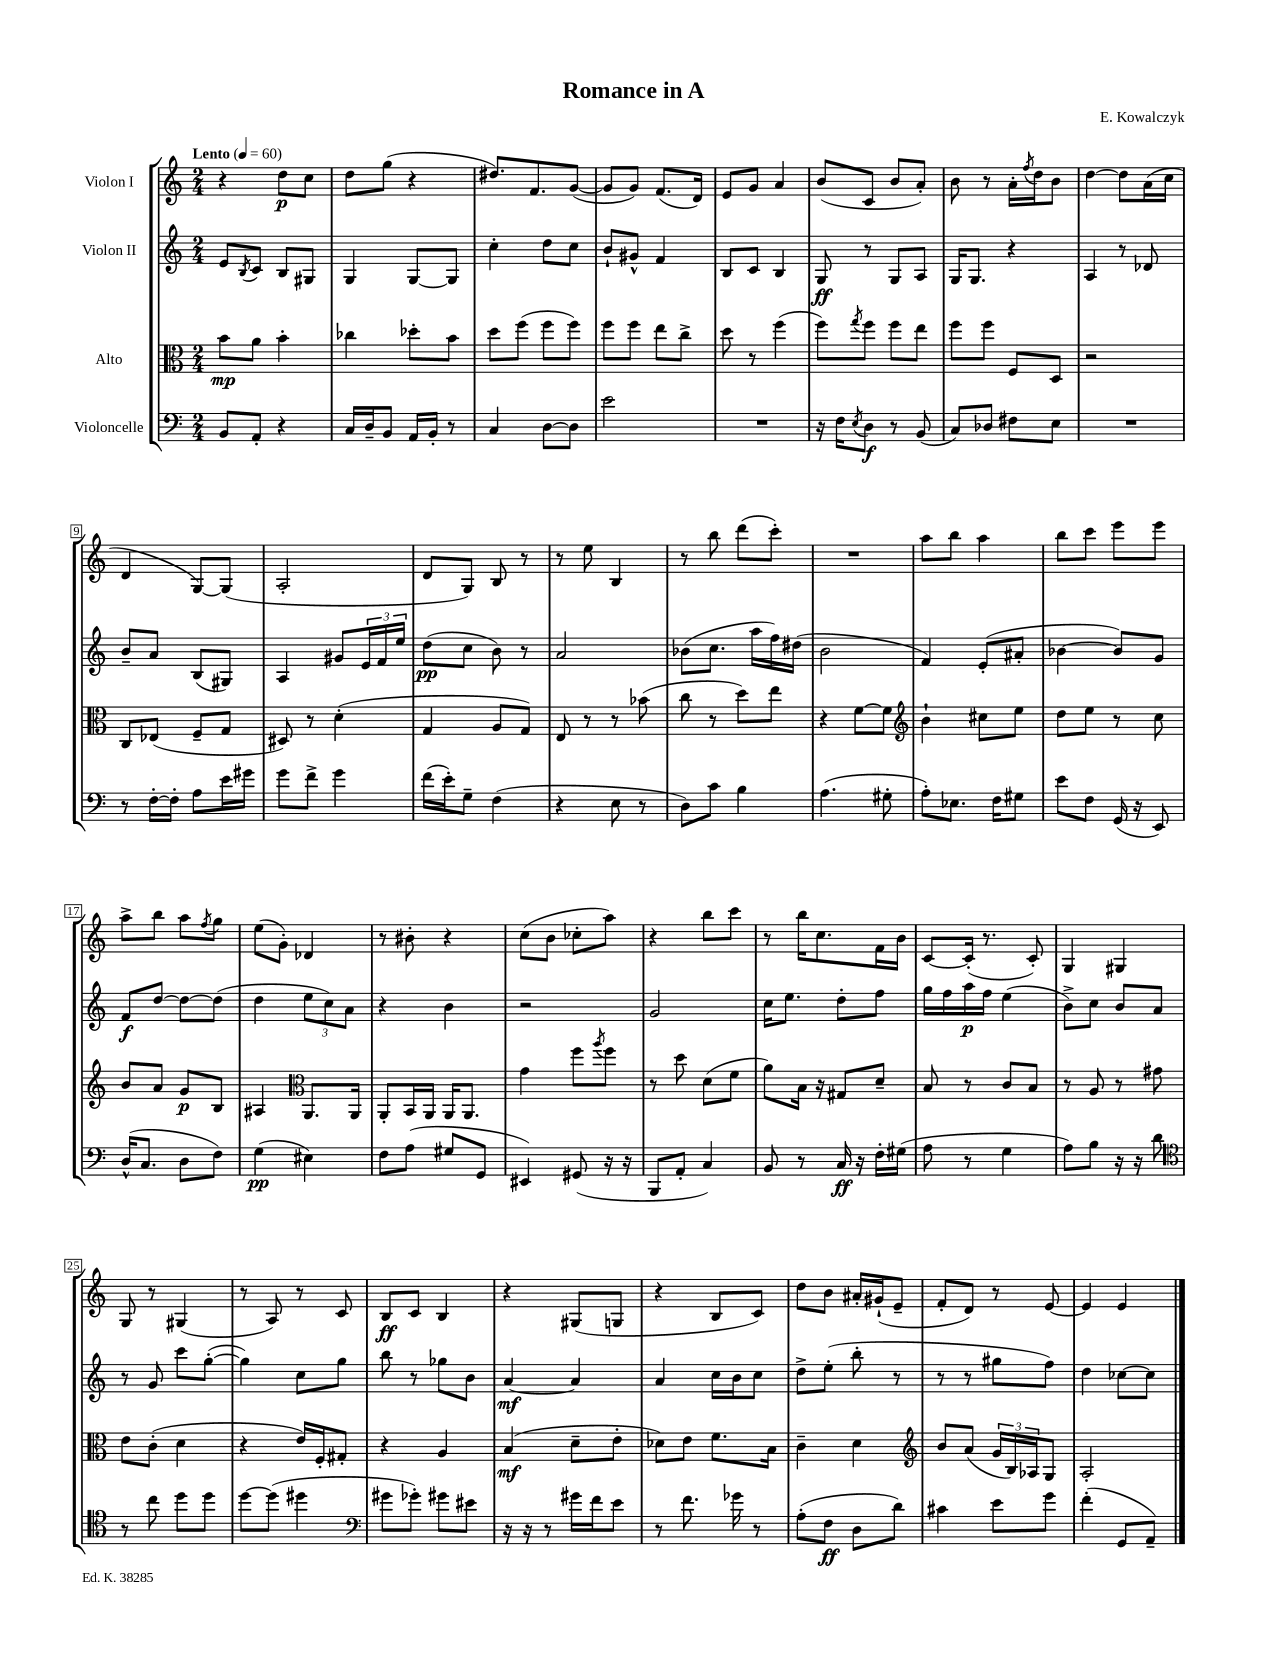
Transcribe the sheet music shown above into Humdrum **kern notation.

**kern	**kern	**kern	**kern
*staff4	*staff3	*staff2	*staff1
*clefF4	*clefC3	*clefG2	*clefG2
*k[]	*k[]	*k[]	*k[]
*M2/4	*M2/4	*M2/4	*M2/4
*MM60	*MM60	*MM60	*MM60
8BB/L	8b\L	8e/L	4r
.	.	8qB/	.
8AA'/J	8a\J	8c/J	.
4r	4b'\	8B/L	8dd\L
.	.	8G#/J	8cc\J
=	=	=	=
16C/LL	4cc-\	4G/	8dd\L
16D~/J	.	.	.
8BB/J	.	.	(8gg\J
16AA/LL	8dd-'\L	[8G/L	4r
16BB'/JJ	.	.	.
8r	8b\J	8G/]J	.
=	=	=	=
4C/	8dd\L	4cc'\	8.dd#/L)
.	(8ff\J	.	.
.	.	.	8.f/
[8D\L	8ff\L	8dd\L	.
8D\]J	8ff\J)	8cc\J	([8g/J
=	=	=	=
2e\	8ff\L	8b`/L	8g/]L
.	8ff\J	8g#^^/J	8g/J)
.	8ee\L	4f/	(8.f/L
.	8cc^\J	.	.
.	.	.	16d/Jk)
=	=	=	=
2r	8dd\	8B/L	8e/L
.	8r	8c/J	8g/J
.	(4ff\	4B/	4a/
=	=	=	=
16r	8ff\L)	8G/	(8b/L
16F\LK	.	.	.
8qE/	8qgg/	.	.
8D\J	8ff\J	8r	8c/J
8r	8ff\L	8G/L	8b/L
(8BB/	8ee\J	8A/J	8a'/J)
=	=	=	=
8C/L)	8ff\L	16G/LK	8b\
.	.	8.G/J	.
8D-/J	8ff\J	.	8r
8F#\L	8F/L	4r	16a'\LL
.	.	.	8qff/
.	.	.	16dd\J
8E\J	8D/J	.	8b\J
=	=	=	=
2r	2r	4A/	[4dd\
.	.	8r	8dd\]L
.	.	8d-/	(16a\L
.	.	.	16cc\JJ
=	=	=	=
8r	8C/L	8b~/L	4d/
[16F'\LL	(8E-/J	8a/J	.
16F'\]JJ	.	.	.
8A\L	8F~/L	(8B/L	[8G/L)
16e\L	8G/J	8G#/J)	(8G/]J
16g#\JJ	.	.	.
=	=	=	=
8g\L	8D#/)	4A/	2A'/
8f^\J	8r	.	.
4g\	(4d'\	8g#/L	.
.	.	24e/L	.
.	.	24f/	.
.	.	24ee/JJ	.
=	=	=	=
(16f\LL	4G/	(8dd\L	8d/L
16e'\J)	.	.	.
8G~\J	.	8cc\J	8G/J)
(4F\	8A/L	8b\)	8B/
.	8G/J)	8r	8r
=	=	=	=
4r	8E/	2a/	8r
.	8r	.	8ee\
8E\	8r	.	4B/
8r	(8b-\	.	.
=	=	=	=
8D\L)	8cc\	(8b-\L	8r
8c\J	8r	8.cc\J	8bb\
4B\	8dd\L)	.	(8ddd\L
.	.	16aa\LL	.
.	8ee\J	16ff\)	8ccc'\J)
.	.	(16dd#\JJ	.
=	=	=	=
(4.A\	4r	2b\	2r
.	[8f\L	.	.
8G#'\	8f\]J	.	.
=	=	=	=
*	*clefG2	*	*
8A'\L)	4b`\	4f/)	8aa\L
8.E-\J	.	.	8bb\J
.	8cc#\L	(8e'/L	4aa\
16F\LK	.	.	.
8G#\J	8ee\J	8a#'/J	.
=	=	=	=
8e\L	8dd\L	[4b-\	8bb\L
8F\J	8ee\J	.	8ccc\J
(16GG/	8r	8b-/]L)	8eee\L
16r	.	.	.
8EE/)	8cc\	8g/J	8eee\J
=	=	=	=
(16D^^/LK	8b/L	8f/L	8aa^\L
8.C/J	.	.	.
.	8a/J	[8dd/J	8bb\J
8D\L	8g/L	8dd\_L	8aa\L
.	.	.	8qff/
8F\J)	8B/J	(8dd\]J	8gg\J
=	=	=	=
(4G\	4A#/	4dd\	(8ee\L
.	.	.	8g'\J)
*	*clefC3	*	*
4E#\)	8.AA/L	12ee\L	4d-/
.	.	12cc\)	.
.	.	12a\J	.
.	16AA/Jk	.	.
=	=	=	=
8F\L	8AA'/L	4r	8r
(8A\J	16BB/L	.	8b#'\
.	16AA/JJ	.	.
8G#/L	16AA/LK	4b\	4r
.	8.AA/J	.	.
8GG/J	.	.	.
=	=	=	=
4EE#/)	4g\	2r	(8cc\L
.	.	.	8b\J
(8GG#/	8ff\L	.	8cc-'\L
.	8qaa/	.	.
16r	8ff\J	.	8aa\J)
16r	.	.	.
=	=	=	=
8BBB/L	8r	2g/	4r
8AA'/J	8dd\	.	.
4C/)	(8d\L	.	8bb\L
.	8f\J	.	8ccc\J
=	=	=	=
8BB/	8a\L)	16cc\LK	8r
.	.	8.ee\J	.
8r	16B\Jk	.	16bb\LK
.	16r	.	8.cc\
16C/	8G#/L	8dd'\L	.
16r	.	.	.
16F'\LL	8d~/J	8ff\J	16f\L
(16G#\JJ	.	.	16b\JJ
=	=	=	=
8A\	8B/	16gg\LL	[8c/L
.	.	16ff\	.
8r	8r	16aa\	(16c'/]Jk
.	.	16ff\JJ	8.r
4G\	8c/L	(4ee\	.
.	8B/J	.	8c'/)
=	=	=	=
8A\L)	8r	8b^\L)	4G/
8B\J	8A/	8cc\J	.
16r	8r	8b/L	4G#/
16r	.	.	.
8d\	8g#\	8a/J	.
=	=	=	=
*clefC4	*	*	*
8r	8e\L	8r	8G/
8cc\	(8c'\J	8g/	8r
8dd\L	4d\	8ccc\L	(4G#/
8dd\J	.	([8gg'\J	.
=	=	=	=
[8dd\L	4r	4gg\])	8r
(8dd\]J	.	.	8A/)
4dd#\	16e/LL)	8cc\L	8r
.	16F'/J	.	.
.	8G#'/J	8gg\J	8c/
=	=	=	=
*clefF4	*	*	*
8g#\L	4r	8bb\	8B/L
8g-'\J)	.	8r	8c/J
8g#\L	4A/	8gg-\L	4B/
8e#\J	.	8b\J	.
=	=	=	=
16r	(4B/	[4a/	4r
16r	.	.	.
8r	.	.	.
16g#\LL	8d~\L	4a/]	(8G#/L
16f\J	.	.	.
8e\J	8e'\J	.	8G/J
=	=	=	=
8r	8d-\L)	4a/	4r
8.f\	8e\J	.	.
.	8.f\L	16cc\LL	8B/L
16g-\	.	16b\J	.
8r	.	8cc\J	8c/J)
.	16B\Jk	.	.
=	=	=	=
(8A'\L	4c~\	8dd^\L	8dd\L
8F\J	.	(8ee'\J	8b\J
8D\L	4d\	8bb'\	16a#'/LL
.	.	.	(16g#`/J
8d\J)	.	8r	8e~/J
=	=	=	=
*	*clefG2	*	*
4c#\	8b/L	8r	8f'/L
.	(8a/J	8r	8d/J)
8e\L	24g/LL	8gg#\L	8r
.	24B/)	.	.
.	24A-/J	.	.
8g\J	8G/J	8ff\J)	[8e/
=	=	=	=
(4f'\	2A'/	4dd\	4e/]
8GG/L	.	[8cc-\L	4e/
8AA~/J)	.	8cc-\]J	.
==	==	==	==
*-	*-	*-	*-
